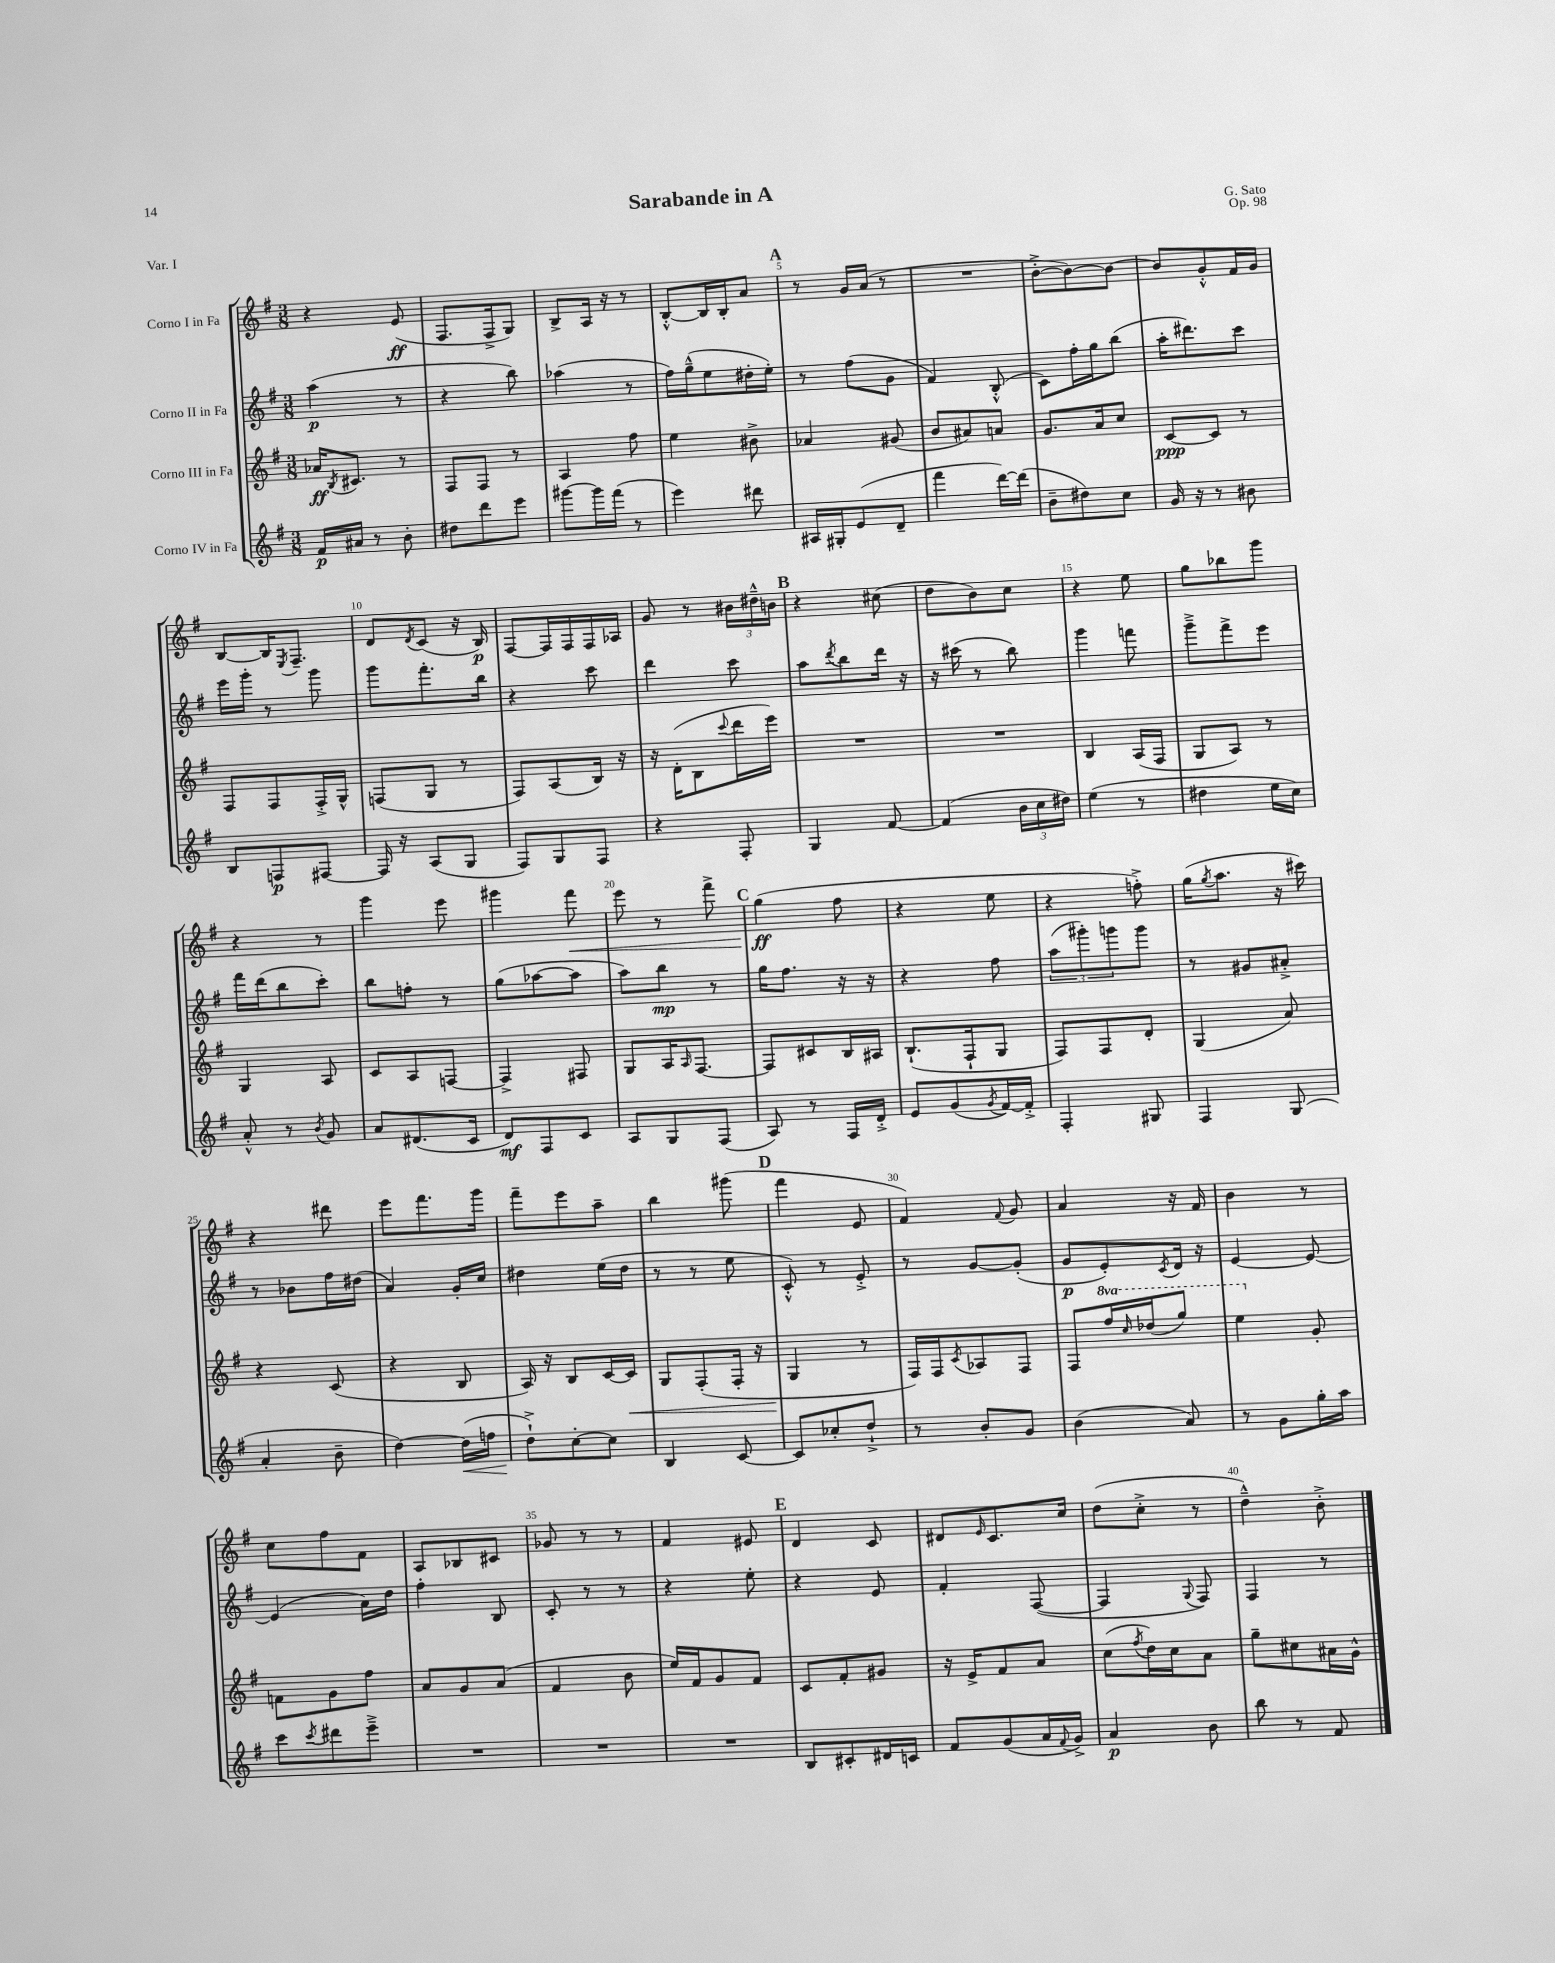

**kern	**kern	**kern	**kern
*staff4	*staff3	*staff2	*staff1
*clefG2	*clefG2	*clefG2	*clefG2
*k[f#]	*k[f#]	*k[f#]	*k[f#]
*M3/8	*M3/8	*M3/8	*M3/8
16f#	16a-	(4aa	4r
.	8qB	.	.
16a#	8.c#	.	.
8r	.	.	.
8b'	8r	8r	(8e
=	=	=	=
8dd#	8F#	4r	8.F#
8ddd	8F#	.	.
.	.	.	16F#^
8eee	8r	8bb)	8G)
=	=	=	=
[8ggg#	4A	(4aa-	8B^
16ggg#]	.	.	16A
(16fff#	.	.	16r
8r	8ff#	8r	8r
=	=	=	=
4eee)	4ee	16ff#)	[8B'^^
.	.	(16gg~^^	.
.	.	8ee	16B]
.	.	.	16B'
8ddd#	8b#^	16dd#'	8a
.	.	16ee')	.
=	=	=	=
16A#	4a-	8r	8r
16G#'	.	.	.
(8e	.	(8ff#	16g
.	.	.	(16a
8d~	(8g#	8g	8r
=	=	=	=
4fff#	8b	4f#)	4.r
.	8a#)	.	.
[16ddd)	8a	(8B'^^	.
(16ddd]	.	.	.
=	=	=	=
8b~	8.g	8c)	[8b'^
8dd#)	.	16ff#'	8b_)
.	16a	16gg	.
8cc	8cc	(8bb	8b_
=	=	=	=
16g	[8c	16aa'	8b]
16r	.	8.ddd#)	.
8r	8c]	.	8g'^^
8b#	8r	8ccc	16f#
.	.	.	16g
=	=	=	=
8B	8F#	16eee	[8B
.	.	16ggg'	.
8F	8F#	8r	16B]
.	.	.	8qE
.	.	.	8.F#~
[8F#	16F#'^	8ggg	.
.	16G^^	.	.
=	=	=	=
16F#]	(8F	8ggg	8d
16r	.	.	.
.	.	.	8qd
(8A	8G	8.fff#'	(8c
8G	8r	.	16r
.	.	16bb	16B)
=	=	=	=
8F#)	8F#)	4r	[8F#
8G	(8A	.	16F#]
.	.	.	16F#
8F#	16B)	8ccc	16F#
.	16r	.	16A-
=	=	=	=
4r	16r	4ddd	8g
.	(16d'	.	.
.	8B	.	8r
.	8qqccc	.	.
8F#'	16ddd	8ccc	24b#
.	.	.	24dd#~^^
.	16eee)	.	.
.	.	.	24b
=	=	=	=
4G	4.r	8aa	4r
.	.	8qddd	.
.	.	8bb	.
[8f#	.	16ddd	(8cc#
.	.	16r	.
=	=	=	=
(4f#]	4.r	16r	8dd
.	.	(16ccc#	.
.	.	8r	8b)
24b	.	8bb)	8cc
24cc	.	.	.
24dd#)	.	.	.
=	=	=	=
(4ee	4B	4ggg	4r
8r	(16A	8fff	8ee
.	16F#	.	.
=	=	=	=
4dd#	8G	8ggg~^	8gg
.	8A)	8fff#^	8bb-
16ee	8r	8eee	8ggg
16cc)	.	.	.
=	=	=	=
8a'^^	4G	16fff#	4r
.	.	(16ddd	.
8r	.	8bb	.
8qb	.	.	.
8g	8A	8ccc')	8r
=	=	=	=
8a	8c	8bb	4ggg
(8.d#	8A	8ff'	.
.	[8F	8r	8eee
16c	.	.	.
=	=	=	=
8d)	4F^]	(8gg	4ggg#
8F#	.	[8aa-	.
8c	8F#	8aa-]	8fff#
=	=	=	=
8A	8G	8aa)	8eee
8G	16A	8bb	8r
.	16qqA	.	.
.	[8.F#	.	.
(8F#	.	8r	8fff#^
=	=	=	=
8A)	8F#]	16gg	(4gg
.	.	8.ff#	.
8r	8c#	.	.
16F#	16B	16r	8ff#
16d'^	16A#	16r	.
=	=	=	=
8e	(8.B`	4r	4r
(8g	.	.	.
.	16F#`	.	.
8qg	.	.	.
[16f#)	8G	8ff#	8ee
16f#'^]	.	.	.
=	=	=	=
4F#'	8F#)	(12aa	4r
.	.	12ggg#')	.
.	8F#	.	.
.	.	12ggg	.
8G#	8d'	8ggg	8ff'^)
=	=	=	=
4F#	(4G	8r	(16gg
.	.	.	8qgg
.	.	.	8.aa
.	.	8g#	.
(8G	8a)	8a#'^	16r
.	.	.	16ccc#)
=	=	=	=
4a'	4r	8r	4r
.	.	8b-	.
8b~	(8c	16ff#	8ddd#
.	.	(16dd#	.
=	=	=	=
[4dd)	4r	4a)	8eee
.	.	.	8.fff#
(16dd]	8B	16g'	.
16ff	.	16cc	16ggg
=	=	=	=
8dd`^)	16A)	4dd#	8fff#~
.	16r	.	.
[8cc'	8B	.	8eee
8cc]	[16c	(16ee	8aa~
.	16c]	16dd#	.
=	=	=	=
4B	8G	8r	4bb
.	(8F#'	8r	.
[8c	16F#'	8ee	(8ggg#
.	16r	.	.
=	=	=	=
8c]	4G	8c'^^)	4fff#
8cc-'	.	8r	.
8dd`^	8r	8e'^	8e
=	=	=	=
8r	16F#)	8r	4f#)
.	16F#	.	.
.	8qc	.	.
8b'	8A-	[8g	.
.	.	.	8qqf#
8g	8F#	(8g']	8g
=	=	=	=
(4b	8F#	8g	4a
.	16fff#	8e')	.
.	16qqccc	.	.
.	(16ddd-	.	.
.	.	8qc	.
8a)	8ggg)	16d	16r
.	.	16r	16f#
=	=	=	=
8r	4eee	[4e	4b
8g	.	.	.
16gg'	8g'	8e_	8r
16aa	.	.	.
=	=	=	=
8ccc	8f	(4e]	8cc
8qccc	.	.	.
8ddd#	8g	.	8ff#
8eee~^	8ff#	16a)	8f#
.	.	16dd	.
=	=	=	=
4.r	8a	4ff#'	8A
.	8g	.	8B-
.	(8a	8B	8c#
=	=	=	=
4.r	4f#	8c'	8g-
.	.	8r	8r
.	8b	8r	8r
=	=	=	=
4.r	16ee)	4r	4f#
.	16f#	.	.
.	8g	.	.
.	8f#	8ee'	8e#
=	=	=	=
8B	8c	4r	4d
8c#'	8f#'	.	.
16d#	8g#	8e	8c
16c	.	.	.
=	=	=	=
8f#	16r	4f#'	8d#
.	16e^	.	.
.	.	.	16qqe
(8g	8f#	.	8.c
16a	8a	([8F#	.
8qqf#	.	.	.
16g^)	.	.	16cc
=	=	=	=
4a	(8cc	4F#]	(8dd
.	8qff#	.	.
.	16dd)	.	8cc'^
.	16cc	.	.
.	.	8qqG	.
8b	8a	8F#)	8r
=	=	=	=
8bb	8gg~	4F#	4dd~^^)
8r	8cc#	.	.
8f#	16a#	8r	8b'^
.	16g^^	.	.
==	==	==	==
*-	*-	*-	*-
